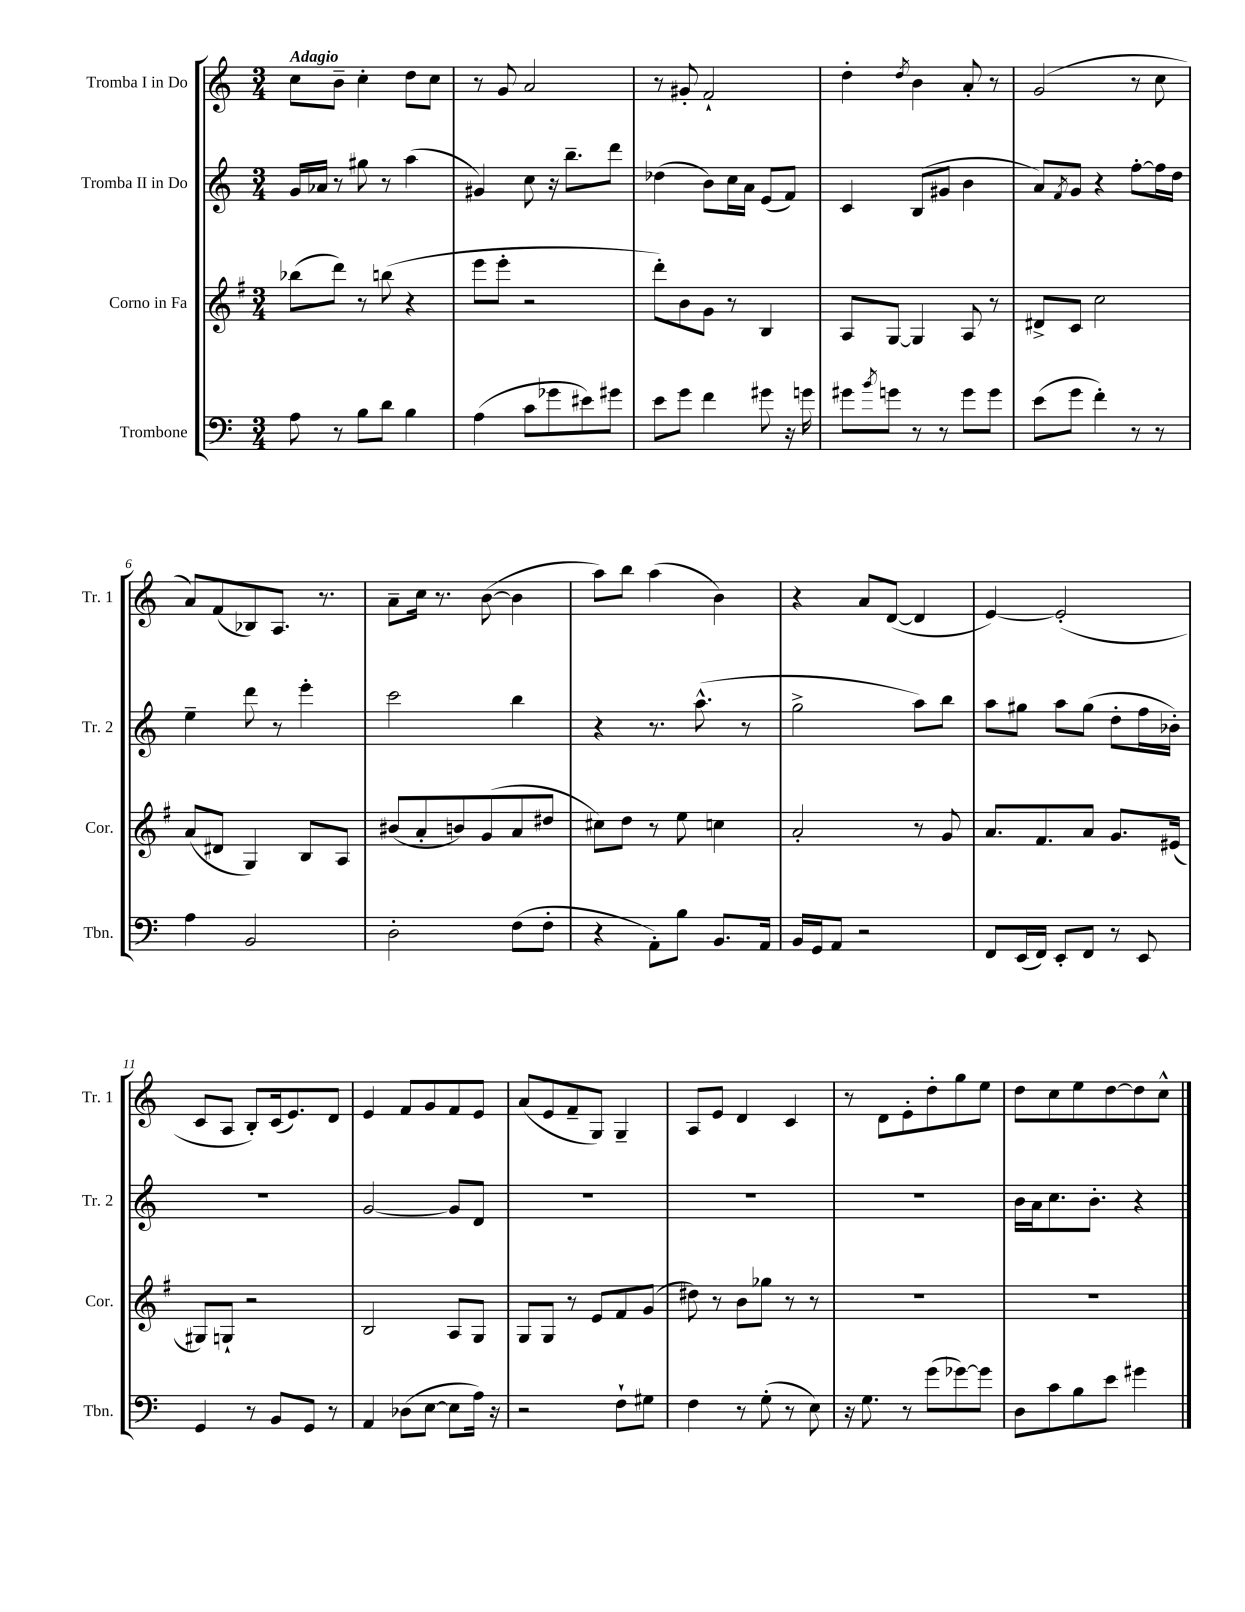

**kern	**kern	**kern	**kern
*staff4	*staff3	*staff2	*staff1
*clefF4	*clefG2	*clefG2	*clefG2
*k[]	*k[f#]	*k[]	*k[]
*M3/4	*M3/4	*M3/4	*M3/4
8A\	(8bb-\L	16g/LL	8cc\L
.	.	16a-/JJ	.
8r	8ddd\J)	8r	8b~\J
8B\L	8r	8gg#\	4cc'\
8d\J	(8bb\	8r	.
4B\	4r	(4aa\	8dd\L
.	.	.	8cc\J
=	=	=	=
(4A\	8eee\L	4g#/)	8r
.	8eee'\J	.	8g/
8c\L	2r	8cc\	2a/
8g-\	.	16r	.
.	.	8.bb~\L	.
8e#\)	.	.	.
8g#\J	.	8ddd\J	.
=	=	=	=
8e\L	8ddd'\L)	(4dd-\	8r
8g\J	8b\	.	8g#'/
4f\	8g\J	8b\L)	2f`/
.	8r	16cc\L	.
.	.	16a\JJ	.
8g#\	4B/	(8e/L	.
16r	.	8f/J)	.
16g\	.	.	.
=	=	=	=
8g#\L	8A/L	4c/	4dd'\
8qb/	.	.	.
8g\J	[8G/J	.	.
.	.	.	8qdd/
8r	4G/]	(8B/L	4b\
8r	.	8g#/J	.
8g\L	8A/	4b\	8a'/
8g\J	8r	.	8r
=	=	=	=
(8e\L	8d#^/L	8a/L)	(2g/
.	.	8qf/	.
8g\J	8c/J	8g/J	.
4f'\)	2cc\	4r	.
8r	.	[8ff'\L	8r
8r	.	16ff\]L	8cc\
.	.	16dd\JJ	.
=	=	=	=
4A\	(8a/L	4ee~\	8a/L)
.	8d#/J	.	(8f/
2BB/	4G/)	8ddd\	8B-/)
.	.	8r	8.A/J
.	8B/L	4eee'\	.
.	.	.	8.r
.	8A/J	.	.
=	=	=	=
2D'\	(8b#/L	2ccc\	8a~\L
.	8a'/	.	16cc\Jk
.	.	.	8.r
.	8b/)	.	.
.	(8g/	.	([8b\
(8F\L	8a/	4bb\	4b\]
8F'\J	8dd#/J	.	.
=	=	=	=
4r	8cc#\L)	4r	8aa\L)
.	8dd\J	.	8bb\J
8AA'\L)	8r	8.r	(4aa\
8B\J	8ee\	.	.
.	.	(8.aa^^\	.
8.BB/L	4cc\	.	4b\)
.	.	8r	.
16AA/Jk	.	.	.
=	=	=	=
16BB/LL	2a'/	2gg^\	4r
16GG/J	.	.	.
8AA/J	.	.	.
2r	.	.	8a/L
.	.	.	([8d/J
.	8r	8aa\L)	4d/]
.	8g/	8bb\J	.
=	=	=	=
8FF/L	8.a/L	8aa\L	[4e/)
(16EE/L	.	8gg#\J	.
16FF/JJ)	8.f#/	.	.
8EE'/L	.	8aa\L	(2e'/]
8FF/J	8a/J	(8gg#\J	.
8r	8.g/L	8dd'\L	.
8EE/	.	16ff\L	.
.	(16e#/Jk	16b-'\JJ)	.
=	=	=	=
4GG/	8G#/L)	2.r	8c/L
.	8G`/J	.	8A/J
8r	2r	.	8B'/L)
8BB/L	.	.	(16c/k
.	.	.	8.e/)
8GG/J	.	.	.
8r	.	.	8d/J
=	=	=	=
4AA/	2B/	[2g/	4e/
(8D-\L	.	.	8f/L
[8E\J	.	.	8g/
8E\]L	8A/L	8g/]L	8f/
16A\Jk)	8G/J	8d/J	8e/J
16r	.	.	.
=	=	=	=
2r	8G/L	2.r	(8a/L
.	8G/J	.	8e/
.	8r	.	8f~/
.	8e/L	.	8G/J)
8F`\L	8f#/	.	4G~/
8G#\J	(8g/J	.	.
=	=	=	=
4F\	8dd#\)	2.r	8A/L
.	8r	.	8e/J
8r	8b\L	.	4d/
(8G'\	8gg-\J	.	.
8r	8r	.	4c/
8E\)	8r	.	.
=	=	=	=
16r	2.r	2.r	8r
8.G\	.	.	.
.	.	.	8d\L
8r	.	.	8e'\
(8g\L	.	.	8dd'\
[8g-\)	.	.	8gg\
8g-\]J	.	.	8ee\J
=	=	=	=
8D\L	2.r	16b\LL	8dd\L
.	.	16a\J	.
8c\	.	8.cc\	8cc\
8B\	.	.	8ee\
.	.	8.b'\J	.
8e\J	.	.	[8dd\
4g#\	.	4r	8dd\]
.	.	.	8cc^^\J
==	==	==	==
*-	*-	*-	*-
